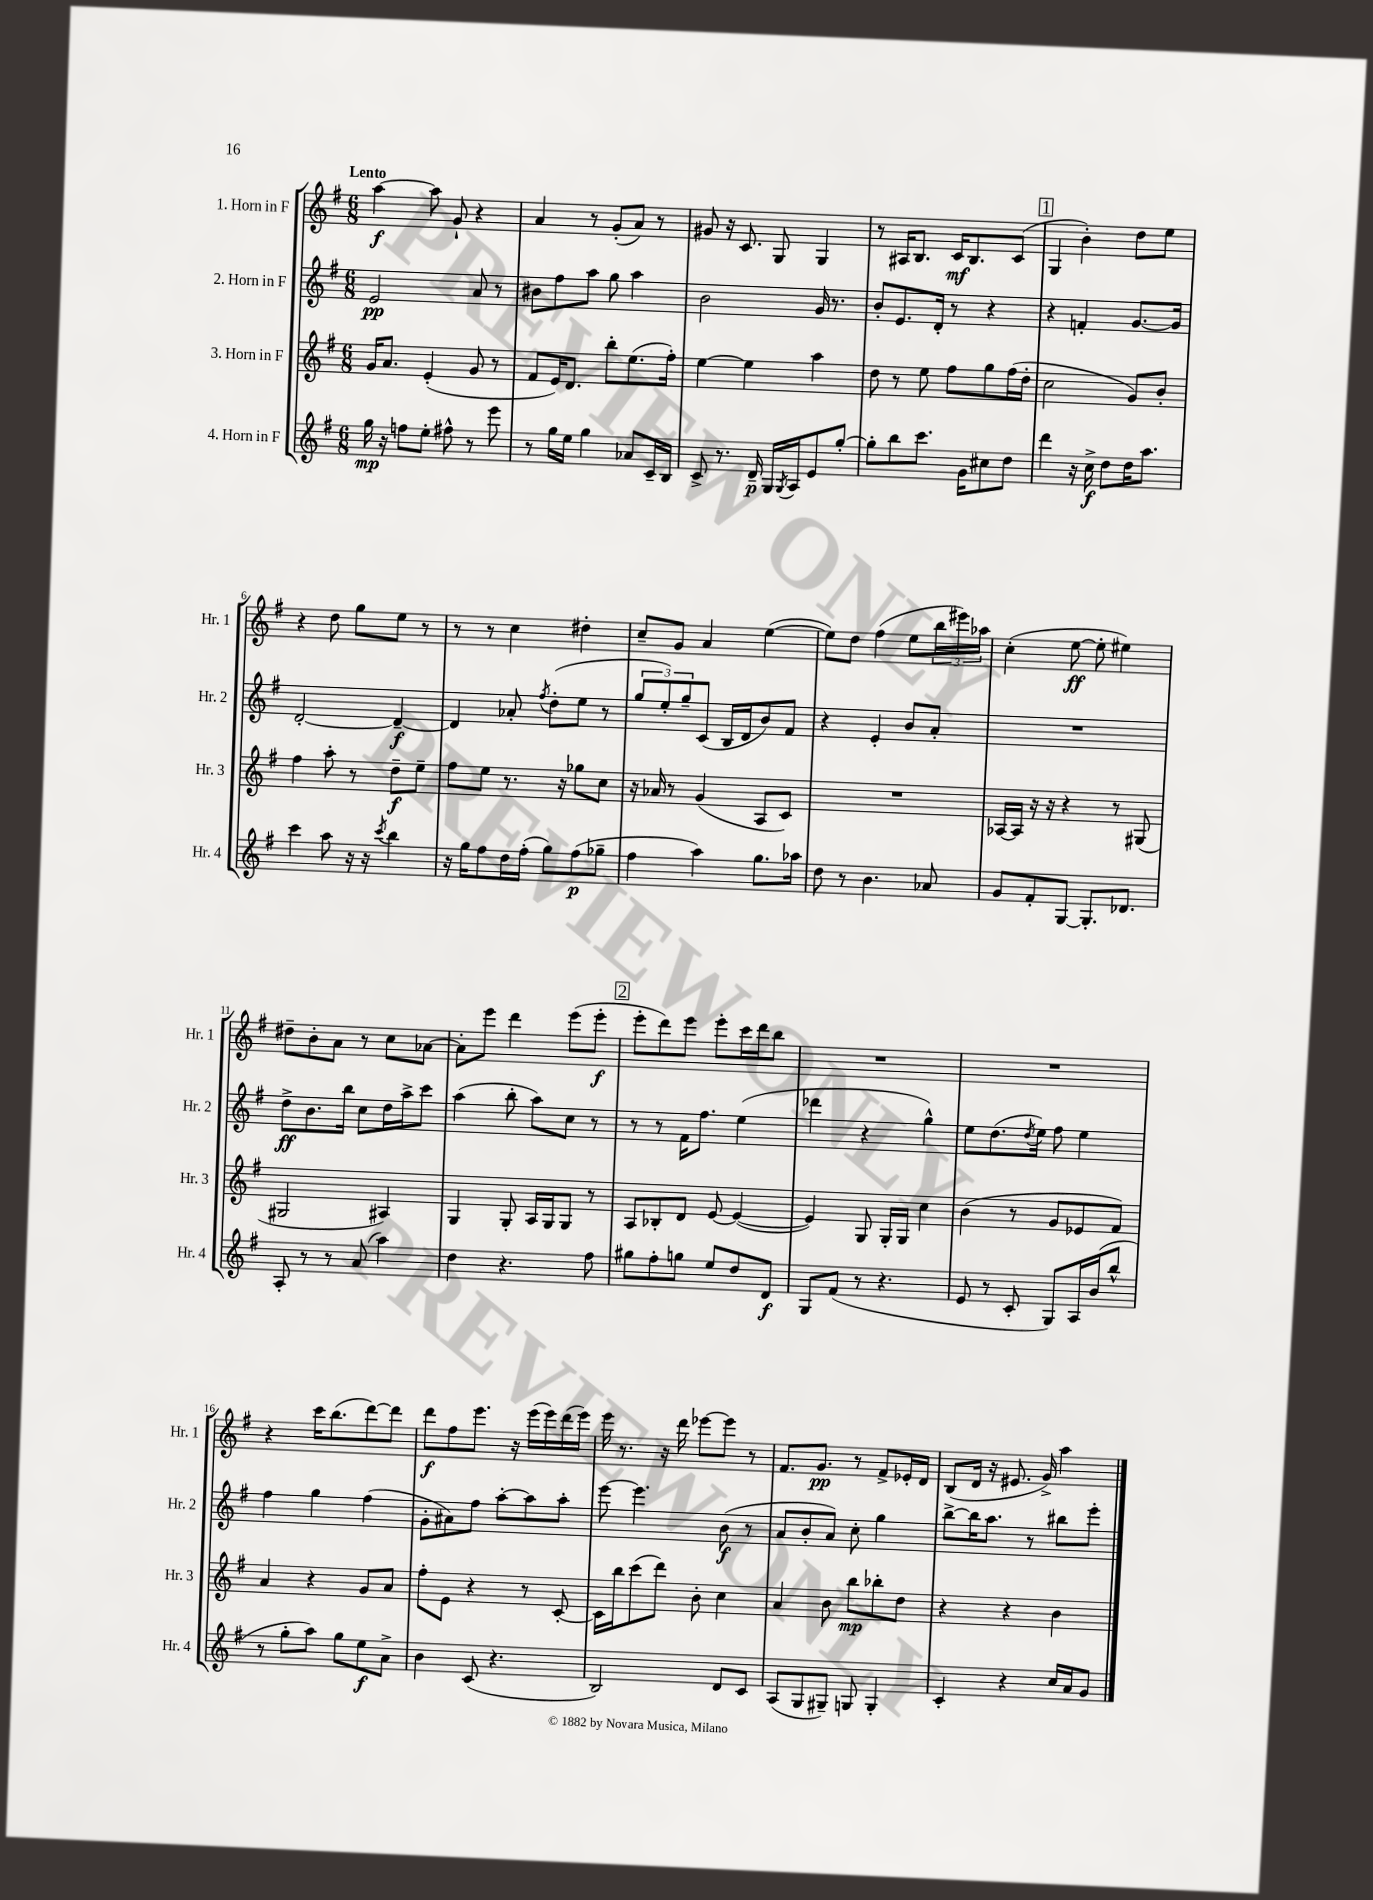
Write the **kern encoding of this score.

**kern	**dynam	**kern	**dynam	**kern	**dynam	**kern	**dynam
*part4	*part4	*part3	*part3	*part2	*part2	*part1	*part1
*staff4	*staff4	*staff3	*staff3	*staff2	*staff2	*staff1	*staff1
*I"4. Horn in F	*	*I"3. Horn in F	*	*I"2. Horn in F	*	*I"1. Horn in F	*
*I'Hr. 4	*	*I'Hr. 3	*	*I'Hr. 2	*	*I'Hr. 1	*
*clefG2	*	*clefG2	*	*clefG2	*	*clefG2	*
*k[f#]	*	*k[f#]	*	*k[f#]	*	*k[f#]	*
*M6/8	*	*M6/8	*	*M6/8	*	*M6/8	*
=1	=1	=1	=1	=1	=1	=1	=1
!	!	!	!	!	!	!LO:TX:a:B:t=Lento	!
16gg\	mp	16g/KL	.	2e/	pp	[4aa\	f
16r	.	8.a/J	.	.	.	.	.
8ffn\L	.	.	.	.	.	.	.
8ee'\J	.	(4e'/	.	.	.	8aa\]	.
8ff#X^^\	.	.	.	.	.	8g`/	.
8r	.	8g/	.	8a/	.	4r	.
8eee\	.	8r	.	8r	.	.	.
=2	=2	=2	=2	=2	=2	=2	=2
8r	.	8f#/L	.	8b#X\L	.	4a/	.
16gg\LL	.	16e/K)	.	8ff#\	.	.	.
16ee\JJ	.	8.d/J	.	.	.	.	.
4gg\	.	.	.	8aa\J	.	8r	.
.	.	8bb'\L	.	8gg\	.	(8g'/L	.
8a-X/L	.	(8.ee\	.	4aa\	.	8a/J)	.
16c~/L	.	.	.	.	.	8r	.
16B/JJ	.	16ff#'\Jk)	.	.	.	.	.
=3	=3	=3	=3	=3	=3	=3	=3
8c^/	.	[4ee\	.	2b\	.	8g#X/	.
8.r	.	.	.	.	.	16r	.
.	.	.	.	.	.	8.c/	.
.	.	4ee\]	.	.	.	.	.
16d~/	p	.	.	.	.	.	.
16G/LL	.	.	.	.	.	8G/	.
8qG/	.	.	.	.	.	.	.
16A/J	.	.	.	.	.	.	.
8e/	.	4aa\	.	16g/	.	4G/	.
.	.	.	.	8.r	.	.	.
[8gg'/J	.	.	.	.	.	.	.
=4	=4	=4	=4	=4	=4	=4	=4
8gg'\L]	.	8dd\	.	8b'/L	.	8r	.
8bb\	.	8r	.	8.e/	.	16A#X/KL	.
.	.	.	.	.	.	8.B/J	.
8.ccc\J	.	8ee\	.	.	.	.	.
.	.	.	.	16d'/Jk	.	.	.
.	.	8ff#\L	.	8r	.	16c/KL	mf
16g\KL	.	.	.	.	.	8.B/	.
8cc#X\	.	8gg\	.	4r	.	.	.
8dd\J	.	(16ff#\L	.	.	.	(8c/J	.
.	.	16dd'\JJ	.	.	.	.	.
!!LO:REH:place=s1:t=1
=5	=5	=5	=5	=5	=5	=5	=5
4ddd\	.	2cc\	.	4r	.	4G/	.
16r	.	.	.	4fn'/	.	4b'\)	.
16cc^\	f	.	.	.	.	.	.
8dd\L	.	.	.	.	.	.	.
16dd\K	.	8g/L)	.	[8.g/L	.	8dd\L	.
8.aa\J	.	.	.	.	.	.	.
.	.	8b'/J	.	.	.	8ee\J	.
.	.	.	.	16g/Jk]	.	.	.
!!LO:LB:g=z
=6	=6	=6	=6	=6	=6	=6	=6
4ccc\	.	4ff#\	.	[2d'/	.	4r	.
8aa\	.	8aa'\	.	.	.	8dd\	.
16r	.	8r	.	.	.	8gg\L	.
16r	.	.	.	.	.	.	.
8qccc/	.	.	.	.	.	.	.
4bb\	.	8dd~\L	f	4d~/_	f	8ee\J	.
.	.	8ee~\J	.	.	.	8r	.
=7	=7	=7	=7	=7	=7	=7	=7
16r	.	8ff#\L	.	4d/]	.	8r	.
16gg\KL	.	.	.	.	.	.	.
8ff#\	.	8ee\J	.	.	.	8r	.
16dd\L	.	8.r	.	8a-X'/	.	4cc\	.
(16ff#'\JJ	.	.	.	.	.	.	.
.	.	.	.	8qff#/	.	.	.
8gg\L)	.	.	.	(8dd'\L	.	.	.
.	.	16r	.	.	.	.	.
(8ff#\	p	8gg-X\L	.	8ee\J	.	4dd#X'\	.
8gg-X~\J	.	8cc\J	.	8r	.	.	.
=8	=8	=8	=8	=8	=8	=8	=8
4ff#\	.	16r	.	12gg/L	.	8cc~/L	.
.	.	16a-X/	.	.	.	.	.
.	.	.	.	12ee'/)	.	.	.
.	.	8r	.	.	.	8g/J	.
.	.	.	.	12gg~/	.	.	.
4aa\)	.	(4g/	.	(8c/J	.	4a/	.
.	.	.	.	16B/LL	.	.	.
.	.	.	.	16d/J	.	.	.
8.gg\L	.	8A/L	.	8b/)	.	([4ee\	.
.	.	8c/J)	.	8f#/J	.	.	.
16aa-X\Jk	.	.	.	.	.	.	.
=9	=9	=9	=9	=9	=9	=9	=9
8dd\	.	2.r	.	4r	.	8ee\L])	.
8r	.	.	.	.	.	8dd\J	.
4.b\	.	.	.	4e'/	.	(4ff#\	.
.	.	.	.	8b/L	.	8ee\L	.
8a-X/	.	.	.	8a'/J	.	24bb\L	.
.	.	.	.	.	.	24eee#X\)	.
.	.	.	.	.	.	24aa-X\JJ	.
=10	=10	=10	=10	=10	=10	=10	=10
8g/L	.	[16A-X/LL	.	2.r	.	(4cc'\	.
.	.	16A-/JJ]	.	.	.	.	.
8f#'/	.	16r	.	.	.	.	.
.	.	16r	.	.	.	.	.
[8G/J	.	4r	.	.	.	[8ee\	ff
8.G'/L]	.	.	.	.	.	8ee'\]	.
.	.	8r	.	.	.	4ee#X\)	.
8.d-X/J	.	.	.	.	.	.	.
.	.	(8G#X/	.	.	.	.	.
!!LO:LB:g=z
=11	=11	=11	=11	=11	=11	=11	=11
8A'/	.	2G#X/	.	8dd^\L	ff	8dd#X~\L	.
8r	.	.	.	8.b\	.	8b'\	.
8r	.	.	.	.	.	8a\J	.
.	.	.	.	16bb\Jk	.	.	.
(8a/	.	.	.	8cc\L	.	8r	.
4aa\)	.	4A#X/)	.	16dd\L	.	8cc\L	.
.	.	.	.	16aa^\J	.	.	.
.	.	.	.	8ccc\J	.	[8a-X\J	.
=12	=12	=12	=12	=12	=12	=12	=12
4dd\	.	4G/	.	(4aa\	.	8a-'\L]	.
.	.	.	.	.	.	8eee\J	.
4.r	.	8G'/	.	8bb'\	.	4ddd\	.
.	.	16A/LL	.	8aa\L)	.	.	.
.	.	16G/J	.	.	.	.	.
.	.	8G/J	.	8cc\J	.	(8eee\L	.
8ff#\	.	8r	.	8r	.	8eee'\J	f
!!LO:REH:place=s1:t=2
=13	=13	=13	=13	=13	=13	=13	=13
8gg#X\L	.	8A/L	.	8r	.	8eee'\L	.
8ff#'\	.	8B-X'/	.	8r	.	8ddd\)	.
8ggn\J	.	8d/J	.	16f#\KL	.	8eee\J	.
.	.	.	.	8.ff#\J	.	.	.
8ee/L	.	[8e/	.	.	.	8eee'\L	.
8dd/	.	(4e/_	.	(4ee\	.	16ccc\L	.
.	.	.	.	.	.	16ddd\J	.
8d/J	f	.	.	.	.	8bb\J	.
=14	=14	=14	=14	=14	=14	=14	=14
8G/L	.	4e/])	.	4ddd-X\	.	2.r	.
(8f#/J	.	.	.	.	.	.	.
8r	.	8G/	.	4r	.	.	.
4.r	.	16G'/LL	.	.	.	.	.
.	.	16G/JJ	.	.	.	.	.
.	.	4cc\	.	4gg^^\)	.	.	.
=15	=15	=15	=15	=15	=15	=15	=15
8e/	.	(4b\	.	8ee\L	.	2.r	.
8r	.	.	.	(8.dd\	.	.	.
8c'/	.	8r	.	.	.	.	.
.	.	.	.	8qdd/	.	.	.
.	.	.	.	16ee\Jk)	.	.	.
8G/L)	.	8g/L	.	8ff#\	.	.	.
16A/L	.	8e-X/	.	4ee\	.	.	.
(16b/J	.	.	.	.	.	.	.
8bb^^/J	.	8f#/J)	.	.	.	.	.
!!LO:LB:g=z
=16	=16	=16	=16	=16	=16	=16	=16
8r	.	4a/	.	4ff#\	.	4r	.
8gg'\L	.	.	.	.	.	.	.
8aa\J)	.	4r	.	4gg\	.	16ccc\KL	.
.	.	.	.	.	.	(8.bb\	.
8gg\L	.	.	.	.	.	.	.
8ee\	f	8g/L	.	(4ff#\	.	[8ddd\)	.
8a^\J	.	8a/J	.	.	.	8ddd\J]	.
=17	=17	=17	=17	=17	=17	=17	=17
4b\	.	8ff#'\L	.	8g'\L	.	8ddd\L	f
.	.	8e\J	.	8a#X\)	.	8ff#\	.
(8c/	.	4r	.	8ff#\J	.	8.eee\J	.
4.r	.	.	.	[8aa'\L	.	.	.
.	.	.	.	.	.	16r	.
.	.	8r	.	8aa\]	.	(16eee\LL	.
.	.	.	.	.	.	16eee\)	.
.	.	[8c'/	.	8aa'\J	.	(16ddd\	.
.	.	.	.	.	.	16eee\JJ)	.
=18	=18	=18	=18	=18	=18	=18	=18
2B/)	.	16c\LL]	.	[8eee\	.	16eee\	.
.	.	16bb\J	.	.	.	8.r	.
.	.	(8ccc\	.	4.eee\]	.	.	.
.	.	8ddd\J)	.	.	.	16r	.
.	.	.	.	.	.	16ddd\	.
.	.	8b'\	.	.	.	[8eee-X\L	.
8d/L	.	4cc\	.	(8b\	f	8eee-\J]	.
8c/J	.	.	.	8r	.	8r	.
=19	=19	=19	=19	=19	=19	=19	=19
(8A/L	.	4a/	.	8a/L	.	8.f#/L	.
8G/	.	.	.	8b'/	.	.	.
.	.	.	.	.	.	8.g/J	pp
8G#X~/J)	.	8b\	.	8a/J)	.	.	.
8Gn/	.	8bb\L	mp	8cc'\	.	8r	.
4G'/	.	8bb-X'\	.	4gg\	.	8f#^/L	.
.	.	8dd\J	.	.	.	16e-X'/L	.
.	.	.	.	.	.	16d/JJ	.
=20	=20	=20	=20	=20	=20	=20	=20
4c'/	.	4r	.	[8bb^\L	.	(8B/L	.
.	.	.	.	16bb\K]	.	16d/Jk	.
.	.	.	.	8.aa\J	.	16r	.
4r	.	4r	.	.	.	8.e#X/	.
.	.	.	.	8r	.	.	.
.	.	.	.	.	.	16g^/)	.
16cc/LL	.	4b\	.	8bb#X\L	.	4aa\	.
16a/J	.	.	.	.	.	.	.
8g/J	.	.	.	8eee'\J	.	.	.
==	==	==	==	==	==	==	==
*-	*-	*-	*-	*-	*-	*-	*-
